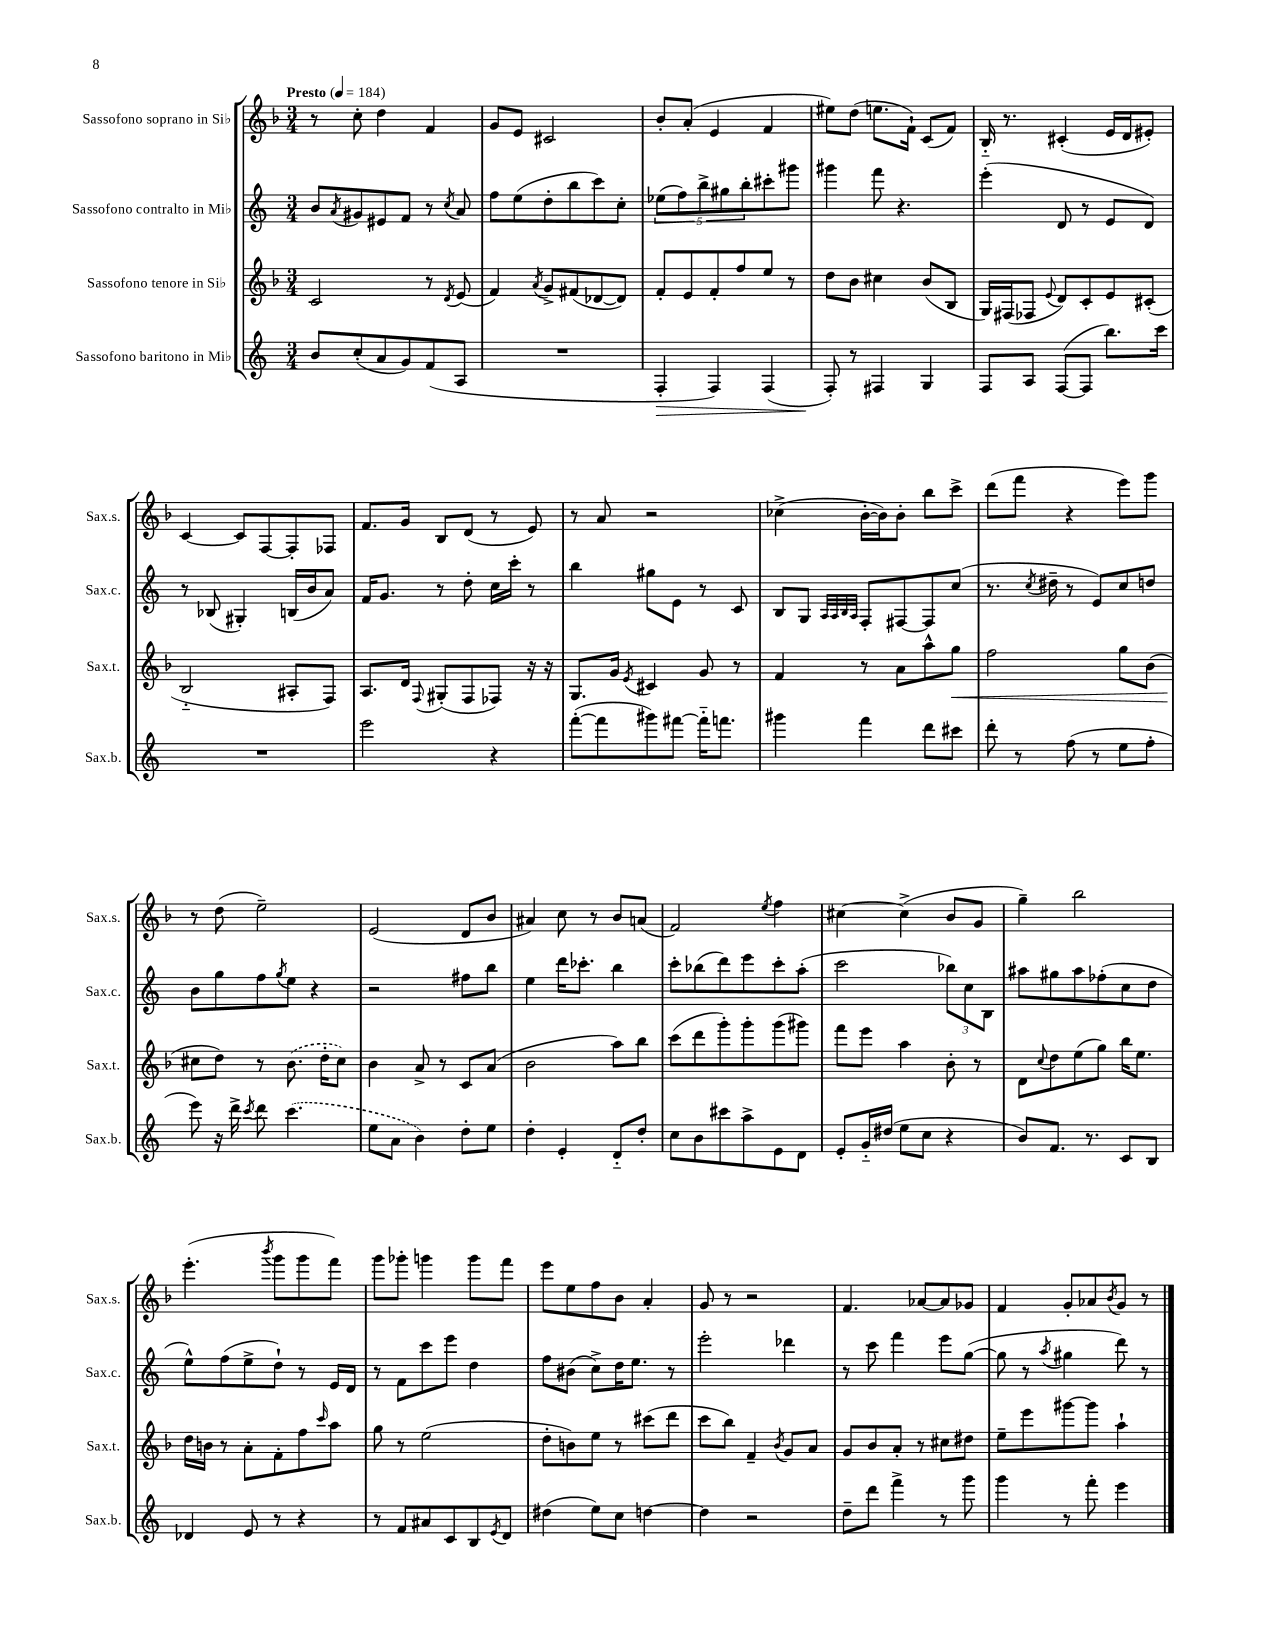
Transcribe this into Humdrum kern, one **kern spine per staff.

**kern	**dynam	**kern	**dynam	**kern	**kern
*part4	*part4	*part3	*part3	*part2	*part1
*staff4	*staff4	*staff3	*staff3	*staff2	*staff1
*I"Sassofono baritono in Mi♭	*	*I"Sassofono tenore in Si♭	*	*I"Sassofono contralto in Mi♭	*I"Sassofono soprano in Si♭
*I'Sax.b.	*	*I'Sax.t.	*	*I'Sax.c.	*I'Sax.s.
*clefG2	*	*clefG2	*	*clefG2	*clefG2
*k[]	*	*k[b-]	*	*k[]	*k[b-]
*M3/4	*	*M3/4	*	*M3/4	*M3/4
*MM184	*	*MM184	*	*MM184	*MM184
=1	=1	=1	=1	=1	=1
!	!	!	!	!	!LO:TX:a:B:t=Presto
8b/L	.	2c/	.	8b/L	8r
.	.	.	.	8qa/	.
(8cc'/	.	.	.	8g#X/	8cc'\
8a/	.	.	.	8e#X/	4dd\
8g/)	.	.	.	8f/J	.
(8f/	.	8r	.	8r	4f/
.	.	8qd/	.	8qcc/	.
8A/J	.	(8e/	.	8a/	.
=2	=2	=2	=2	=2	=2
2.r	.	4f/)	.	8ff\L	8g/L
.	.	.	.	(8ee\	8e/J
.	.	8qa/	.	.	.
.	.	8g^/L	.	8dd'\	2c#X/
.	.	(8f#X/	.	8bb\	.
.	.	[8d-X/	.	8ccc\)	.
.	.	8d-/J])	.	8cc'\J	.
=3	=3	=3	=3	=3	=3
!	!LO:HP:b	!	!	!	!
4F'/	>	8f'/L	.	(10ee-X\L	8b-'/L
.	.	.	.	10ff\)	.
.	.	8e/	.	.	(8a'/J
.	.	.	.	10bb^\	.
4F/)	.	8f'/	.	.	4e/
.	.	.	.	10gg#X\	.
.	.	8ff/	.	.	.
.	.	.	.	10bb'\	.
(4F/	.	8ee/J	.	8ccc#X'\	4f/
.	.	8r	.	8ggg#X\J	.
=4	=4	=4	=4	=4	=4
8F'/)	.	8dd\L	.	4ggg#X\	8ee#X\L)
8r	]	8b-\J	.	.	(8dd\J
4F#X/	.	4cc#X\	.	8fff\	8.een\L
.	.	.	.	4.r	.
.	.	.	.	.	16f`\Jk)
4G/	.	(8b-/L	.	.	(8c/L
.	.	8B-/J	.	.	8f/J)
=5	=5	=5	=5	=5	=5
8F/L	.	16G/LL)	.	(4eee'\	16B-/
.	.	(16F#X/J	.	.	8.r
8A/J	.	8F-X/J	.	.	.
.	.	8qqe/	.	.	.
([8F/L	.	8d/L)	.	8d/	(4c#X'/
8F/J]	.	8c'/	.	8r	.
8.bb\L)	.	8e/	.	8e/L	16e/LL
.	.	.	.	.	16d/J
.	.	(8c#X'/J	.	8d/J)	8e#X'/J)
16ccc\Jk	.	.	.	.	.
!!LO:LB:g=z
=6	=6	=6	=6	=6	=6
2.r	.	2B-/	.	8r	[4c/
.	.	.	.	(8B-X/	.
.	.	.	.	4G#X'/)	8c/L]
.	.	.	.	.	[8F/
.	.	8A#X'/L	.	(16Bn/LL	8F'/]
.	.	.	.	16b/J	.
.	.	8F/J)	.	8a/J)	8F-X/J
=7	=7	=7	=7	=7	=7
2eee\	.	8.A/L	.	16f/KL	8.f/L
.	.	.	.	8.g/J	.
.	.	16d/Jk	.	.	16g/Jk
.	.	8qqF/	.	.	.
.	.	(8G#X'/L	.	8r	8B-/L
.	.	8F/	.	8dd'\	(8d/J
4r	.	8F-X/J)	.	16cc\LL	8r
.	.	.	.	16ccc'\JJ	.
.	.	16r	.	8r	8e/)
.	.	16r	.	.	.
=8	=8	=8	=8	=8	=8
([8fff'\L	.	8.G/L	.	4bb\	8r
8fff\]	.	.	.	.	8a/
.	.	16g/Jk	.	.	.
.	.	8qe/	.	.	.
8ggg#X\)	.	4c#X/	.	8gg#X\L	2r
[8fff#X\J	.	.	.	8e\J	.
16fff#\KL]	.	8g/	.	8r	.
8.fffn\J	.	.	.	.	.
.	.	8r	.	8c/	.
=9	=9	=9	=9	=9	=9
4ggg#X\	.	4f/	.	8B/L	(4cc-X^\
.	.	.	.	8G/J	.
.	.	.	.	32qqA/LLL	.
.	.	.	.	32qqA/	.
.	.	.	.	32qqB/	.
.	.	.	.	32qqA/JJJ	.
4fff\	.	8r	.	8F'/L	[16b-'\LL
.	.	.	.	.	16b-\J])
.	.	8a\L	.	[8F#X/	8b-'\J
8ddd\L	.	8aa^^\	.	8F#/]	8bb-\L
!	!	!	!LO:HP:b	!	!
8ccc#X\J	.	8gg\J	<	(8cc/J	8ccc^\J
=10	=10	=10	=10	=10	=10
8ddd'\	.	2ff\	.	8.r	(8ddd\L
8r	.	.	.	.	8fff\J
.	.	.	.	8qcc/	.
.	.	.	.	16dd#X~\	.
(8ff\	.	.	.	8r	4r
8r	.	.	.	8e/L)	.
8ee\L	.	8gg\L	.	8cc/	8eee\L)
8ff'\J	.	(8b-\J	.	8ddn/J	8ggg\J
!!LO:LB:g=z
=11	=11	=11	=11	=11	=11
8eee\)	.	8cc#X\L	.	8b\L	8r
16r	.	8dd\J)	[	8gg\	(8dd\
16ddd^\	.	.	.	.	.
8qccc/	.	.	.	.	.
8ddd\	.	8r	.	8ff\	2ee~\)
.	.	.	.	8qgg/	.
(4.ccc\	.	(8.b-\	.	8ee\J	.
.	.	.	.	4r	.
.	.	16dd'\KL	.	.	.
.	.	8cc#\J)	.	.	.
=12	=12	=12	=12	=12	=12
8ee\L	.	4b-\	.	2r	(2e/
8a\J	.	.	.	.	.
4b\)	.	8a^/	.	.	.
.	.	8r	.	.	.
8dd'\L	.	8c/L	.	8ff#X\L	8d/L
8ee\J	.	(8a/J	.	8bb\J	8b-/J
=13	=13	=13	=13	=13	=13
4dd'\	.	2b-\	.	4ee\	4a#X/)
4e'/	.	.	.	16ddd\KL	8cc\
.	.	.	.	8.ccc-X'\J	.
.	.	.	.	.	8r
8d/L	.	8aa\L)	.	4bb\	8b-/L
8dd'/J	.	8bb-\J	.	.	(8an/J
=14	=14	=14	=14	=14	=14
8cc\L	.	(8ccc\L	.	8ccc'\L	2f/)
8b\	.	8ddd\	.	(8bb-X\	.
8ccc#X\	.	8ggg'\)	.	8ddd\)	.
8aa^\	.	8ggg'\	.	8eee\	.
.	.	.	.	.	8qee/
8e\	.	(8ggg\	.	8ccc'\	4ff\
8d\J	.	8ggg#X\J)	.	(8aa'\J	.
=15	=15	=15	=15	=15	=15
8e'/L	.	8fff\L	.	2ccc\	[4cc#X\
16g/L	.	8eee\J	.	.	.
(16dd#X/JJ	.	.	.	.	.
8ee\L	.	4aa\	.	.	(4cc#^\]
8cc\J	.	.	.	.	.
4r	.	8b-'\	.	12bb-X\L)	8b-/L
.	.	.	.	12cc\	.
.	.	8r	.	.	8g/J
.	.	.	.	12B\J	.
=16	=16	=16	=16	=16	=16
8b/L)	.	8d\L	.	8aa#X\L	4gg~\)
.	.	8qqcc/	.	.	.
8.f/J	.	8dd\	.	8gg#X\	.
.	.	(8ee\	.	8aa#\	2bb-\
8.r	.	.	.	.	.
.	.	8gg\J)	.	(8ff-X'\	.
8c/L	.	16bb-\KL	.	8cc\	.
.	.	8.ee\J	.	.	.
8B/J	.	.	.	8dd\J	.
!!LO:LB:g=z
=17	=17	=17	=17	=17	=17
4d-X/	.	16dd\LL	.	8ee^^\L)	(4.eee'\
.	.	16bn\JJ	.	.	.
.	.	8r	.	(8ff\	.
8e/	.	8a'\L	.	8ee^\	.
.	.	.	.	.	8qbbb-/
8r	.	8f'\	.	8dd`\J)	8ggg\L
4r	.	8ff\	.	8r	8ggg\
.	.	16qqccc/	.	.	.
.	.	8aa\J	.	16e/LL	8fff\J)
.	.	.	.	16d/JJ	.
=18	=18	=18	=18	=18	=18
8r	.	8gg\	.	8r	8ggg\L
8f/L	.	8r	.	8f\L	8ggg-X'\J
8a#X/	.	(2ee\	.	8ccc\	4gggn\
8c/	.	.	.	8eee\J	.
8B/	.	.	.	4dd\	8ggg\L
8qe/	.	.	.	.	.
8d/J	.	.	.	.	8fff\J
=19	=19	=19	=19	=19	=19
(4dd#X\	.	8dd'\L	.	8ff\L	8eee\L
.	.	8bn\)	.	(8b#X\J	8ee\
8ee\L)	.	8ee\J	.	8cc^\L)	8ff\
8cc\J	.	8r	.	16dd\K	8b-\J
.	.	.	.	8.ee\J	.
[4ddn\	.	(8ccc#X\L	.	.	4a'/
.	.	8ddd\J	.	8r	.
=20	=20	=20	=20	=20	=20
4dd\]	.	8ccc\L	.	2eee'\	8g/
.	.	8bb-\J)	.	.	8r
2r	.	4f~/	.	.	2r
.	.	8qb-/	.	.	.
.	.	8g/L	.	4ddd-X\	.
.	.	8a/J	.	.	.
=21	=21	=21	=21	=21	=21
8dd~\L	.	8g/L	.	8r	4.f/
8ddd\J	.	8b-/	.	8ccc\	.
4fff^\	.	8a'/J	.	4fff\	.
.	.	8r	.	.	[8a-X/L
8r	.	8cc#X\L	.	8eee\L	8a-/]
8ggg\	.	8dd#X\J	.	([8gg\J	8g-X/J
=22	=22	=22	=22	=22	=22
4ggg\	.	8ee~\L	.	8gg\]	4f/
.	.	8eee\	.	8r	.
.	.	.	.	8qaa/	.
8r	.	[8ggg#X\	.	4gg#X\	8g'/L
8fff'\	.	8ggg#\J]	.	.	8a-X/
.	.	.	.	.	8qb-/
4eee\	.	4aa`\	.	8ddd\)	8g/J
.	.	.	.	8r	8r
==	==	==	==	==	==
*-	*-	*-	*-	*-	*-
